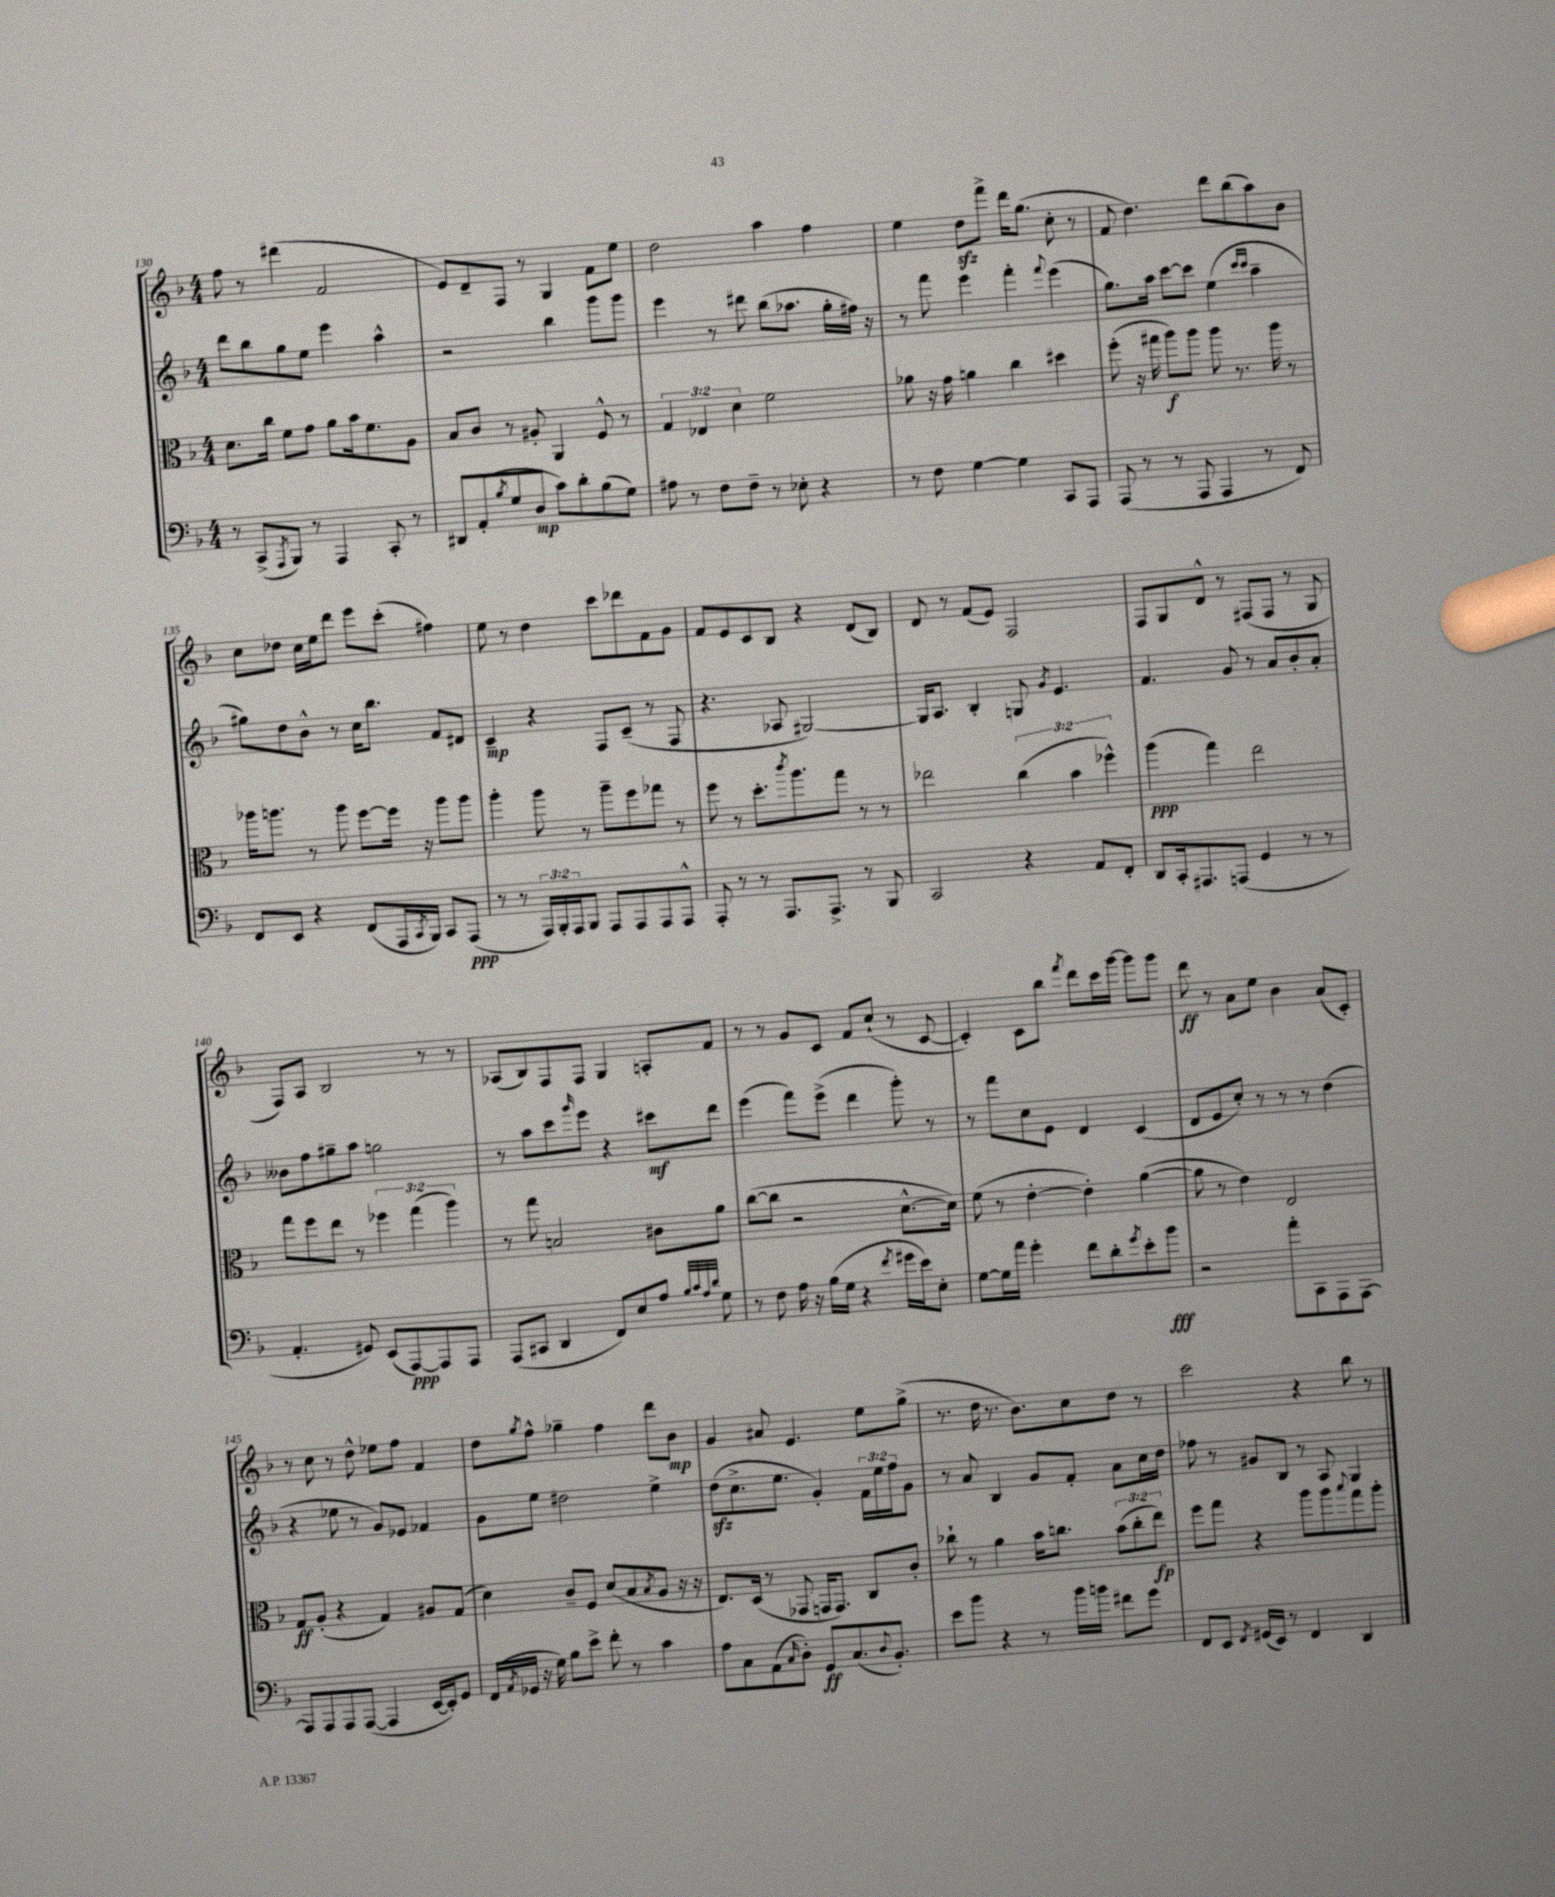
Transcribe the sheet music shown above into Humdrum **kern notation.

**kern	**kern	**kern	**kern
*staff4	*staff3	*staff2	*staff1
*clefF4	*clefC3	*clefG2	*clefG2
*k[b-]	*k[b-]	*k[b-]	*k[b-]
*M4/4	*M4/4	*M4/4	*M4/4
8r	8.d	8ddd	8ff
(8CC^	.	8bb-	8r
.	16cc	.	.
8qAAA	.	.	.
8BBB-)	8f	8gg	(4ddd#
8r	8g	8ee	.
4AAA	8a	4eee	2f
.	16b-	.	.
.	8.f	.	.
8CC'	.	4aa^^	.
8r	8A	.	.
=	=	=	=
8DD#	8B-	2r	8e)
(8AA'	8c	.	8d~
8qB-	.	.	.
8G	8r	.	8F
8D	8A#'	.	8r
8c)	4AA	4bb-	4G
8d'	.	.	.
(8B-	8F^^	8ggg	8f
8G)	8r	8ggg	8ee
=	=	=	=
8A#	6G	4eee	2dd
8r	.	.	.
.	6E-	.	.
8F	.	8r	.
.	6d	.	.
8F~	.	8ddd#	.
8r	2f	(8bb-	4aa
8E-'	.	8.aa-	.
4r	.	.	4ff
.	.	16gg'	.
.	.	16ff#)	.
.	.	16r	.
=	=	=	=
8r	8a-	8r	4ee
8F	16r	8fff	.
.	16g	.	.
[4G	4a	4eee	8dd
.	.	.	8fff^
4G]	4cc	4fff'	16ddd
.	.	.	(8.gg
.	.	8qqfff	.
8CC	4dd#	(4eee	8cc'
8AAA	.	.	8r
=	=	=	=
(8AAA	(8ff'	8.gg)	8f
8r	16r	.	4.dd)
.	16gg#	16aa	.
8r	8aa)	[8ccc	.
8AAA	8aa	8ccc]	.
4AAA	8aa	(4ee	8ddd
.	8.r	.	(8bb-
.	.	16qqccc	.
.	.	16qqccc	.
8r	.	4aa~	8aa)
.	16aa	.	.
8FF)	8r	.	8b-
=	=	=	=
8FF	16aa-	8gg#)	8cc
.	8.aa	.	.
8EE	.	8dd	8dd-
4r	8r	8b-^^	16cc
.	.	.	16ee
.	8aa	8r	8ddd
(8FF	[8ff	16cc	8eee
.	.	8.bb-	.
16AAA	16ff]	.	(8ccc'
8qCC	.	.	.
16BBB-)	16r	.	.
8CC	8aa	8f	4ff#)
(8AAA	8aa	8d#	.
=	=	=	=
8r	4aa'	4c~	8ee
8r	.	.	8r
24AAA)	8aa	4r	4dd
24BBB-'	.	.	.
24AAA	.	.	.
8BBB-	8r	.	.
8AAA	8aa~	8F	8ccc
8AAA	8ff	(8c~	8ddd-
8AAA	8gg-	8r	8f
8AAA^^	8r	8F	8g
=	=	=	=
8AAA'	8ff	4.r	8f
8r	8r	.	8e
8r	8.dd'	.	8c
8.AAA	.	8A-	8B-
.	8qccc	.	.
.	8.aa	.	.
.	.	[2G#)	4r
8.AAA^	.	.	.
.	8gg	.	.
8r	8r	.	(8d
8BBB-	8r	.	8B-)
=	=	=	=
2CC	2ee-	16G#]	8d
.	.	8.A	.
.	.	.	8r
.	.	4B-'	(8f
.	.	.	8e)
4r	(6cc	8G	2F
.	.	8qg	.
.	.	4.e	.
.	6b-	.	.
8AA	.	.	.
.	6ff-^^)	.	.
8FF'	.	.	.
=	=	=	=
8DD	(4aa	4.f	8F
16CC'	.	.	8G
8.AAA#	.	.	.
.	4gg)	.	8d^^
(8AAA	.	8g	8r
4GG	2ee	8r	(8F#
.	.	8a	8F#
8r	.	8b-'	8r
8r	.	8a'	8G
=	=	=	=
4.AA'	8gg	8b--	8F)
.	8ff	8ff	8A
.	8ee	8gg#~	2B-
8GG#)	8r	8aa	.
(8EE	6ff-	2gg	.
[8AAA)	.	.	.
.	(6gg	.	.
8AAA]	.	.	8r
.	6aa)	.	.
8AAA	.	.	8r
=	=	=	=
(8AAA	8r	8r	(8A-
8CC#	8gg	8aa	8B-)
4DD	2B	8ccc	8F
.	.	16qqggg	.
.	.	8eee	8F
8FF)	.	4r	4G
8E	.	.	.
8A	8c#	8ccc#	8A'
32qqB-	.	.	.
32qqc	.	.	.
32qqA	.	.	.
32qqd	.	.	.
8G	8a	8ddd	8f
=	=	=	=
8r	([8cc	(4eee	8r
8F	8cc]	.	8r
16A	2r	8fff)	8g
16r	.	.	.
(16B-	.	(8eee^	8c
16G	.	.	.
4r	.	4ddd	8f
.	.	.	(8cc`
8qf	.	.	.
16g#	[8.d^^	8ggg')	8r
16e)	.	.	.
8E'	.	8r	[8c
.	16d])	.	.
=	=	=	=
[8G	(8f	8r	4c'])
16G]	8r	8fff	.
16a	.	.	.
4g'	[4e'	8cc	8c
.	.	8e	8bb-
.	.	.	8qfff
8f	4e'])	4d	8ddd
8d'	.	.	16ccc
.	.	.	[16ggg
8qg	.	.	.
8e'	([4a	(4c	8ggg]
8b-	.	.	8ggg
=	=	=	=
2r	8a]	8d	8ddd
.	8r	8e	8r
.	4e)	8cc')	8a
.	.	8r	8ee
8a'	2E	8r	4b-
8CC	.	8r	.
8AAA	.	(4dd	(8a
[8AAA	.	.	8c')
=	=	=	=
8AAA]	8G	4r	8r
8AAA	(8A'	.	8cc
8AAA	4r	8ee-	8r
([8AAA	.	8r	8dd^^
4AAA]	4G)	8g)	8ee-
.	.	8e-	8ff
[16EE	8A#	4f-	4f
16EE'])	.	.	.
8GG	(8G	.	.
=	=	=	=
(16FF	4d)	8g	8dd
8qAA	.	.	.
16GG-	.	.	.
.	.	.	8qgg
16r	.	8ee	8ff^^
16G)	.	.	.
8B-	8c~	2dd#	4gg-~
8e^	8F	.	.
8f'	(8d	.	4ff
8r	8B-	.	.
.	8qB-	.	.
4c	8A	4ee^	8ddd
.	16r	.	8b-
.	16r	.	.
=	=	=	=
8A	8.E)	(8dd	4g
8C	.	8.cc^	.
.	(16D	.	.
(8AA	8r	.	8a#
.	.	8.ee	.
16qqC	.	.	.
8D')	8GG-	.	4.e
8GG	16GG	4g')	.
.	8.GG)	.	.
(8.C	.	.	.
.	8C	24f	8ee
.	.	24ee	.
8qqD	.	.	.
8.BB-')	.	.	.
.	.	24ff	.
.	8c'	8g	(8gg^
=	=	=	=
8e	8cc-`	8r	8.r
8b-	8r	8a	.
.	.	.	16dd
4r	4a	4B-	8.r
.	.	.	8.b-)
8r	16b-	8g	.
.	8.cc	.	.
16b-	.	8f'	8cc
16b	.	.	.
8f#	(12b-	8a	8dd
.	12cc'	.	.
8g	.	16cc	8r
.	12ee)	.	.
.	.	16dd	.
=	=	=	=
8FF	8ff	8ff-	2ccc
8EE	8gg	8r	.
8qFF	.	.	.
(16GG#	4r	8g#	.
16EE)	.	.	.
8r	.	8B-	.
4FF	8aa	8r	4r
.	8aa	8A	.
.	8qqbb-	.	.
4DD	8gg	4G	8bb-
.	8aa'	.	8r
==	==	==	==
*-	*-	*-	*-
